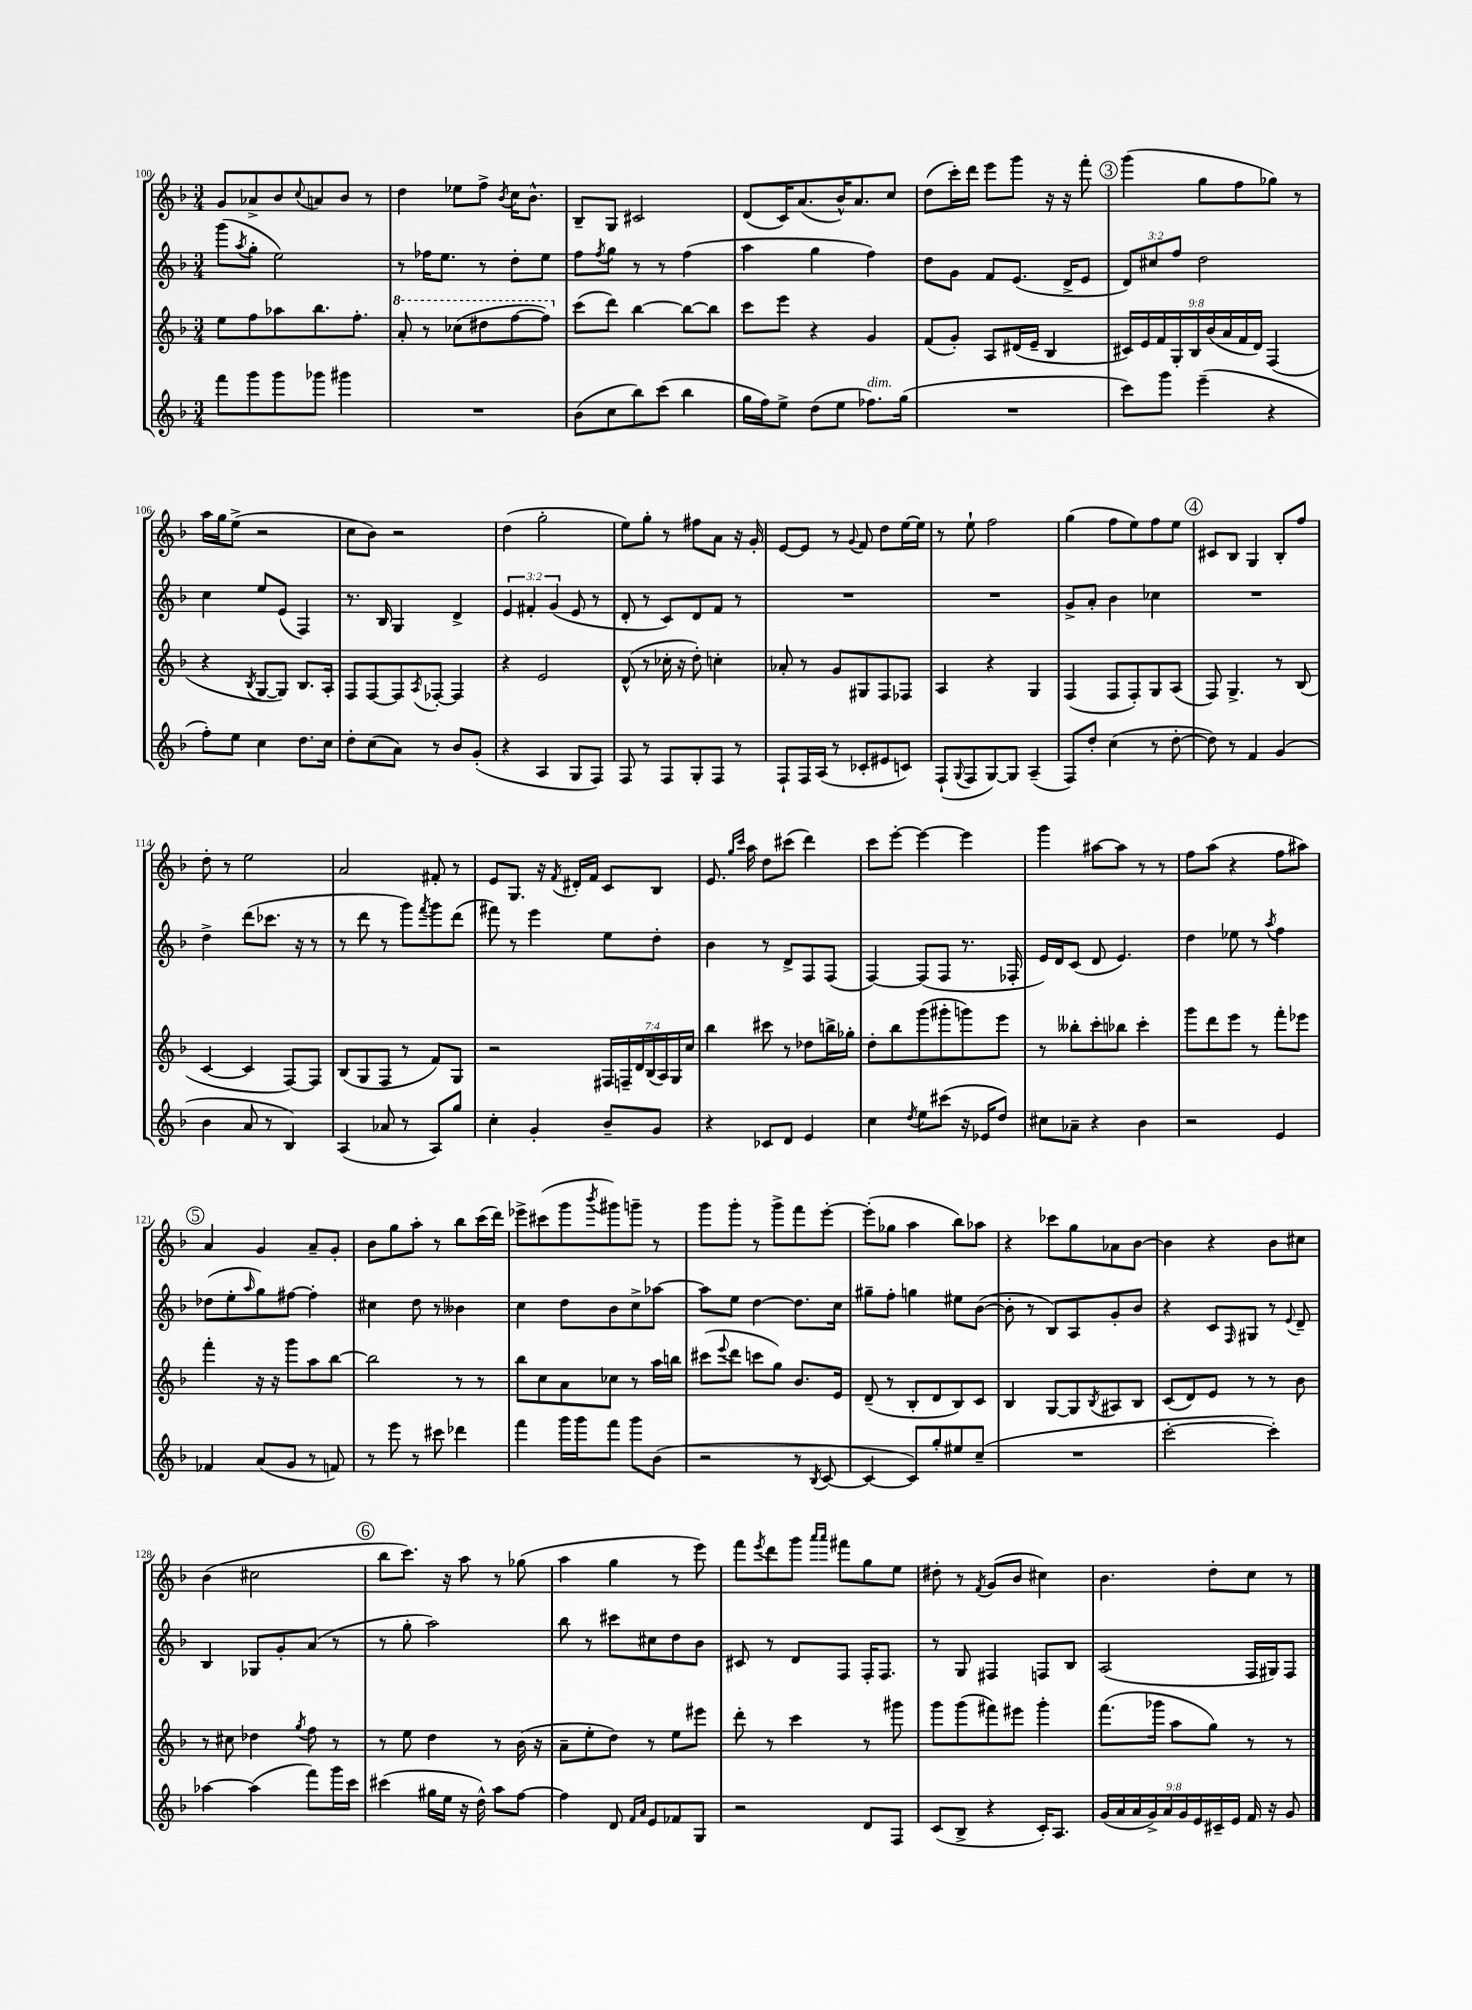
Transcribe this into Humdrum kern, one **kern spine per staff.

**kern	**kern	**kern	**kern
*staff4	*staff3	*staff2	*staff1
*clefG2	*clefG2	*clefG2	*clefG2
*k[b-]	*k[b-]	*k[b-]	*k[b-]
*M3/4	*M3/4	*M3/4	*M3/4
8fff	8ee	(8ggg	8g
.	.	8qaa	.
8ggg	8ff	8gg'	8a-^
8ggg	8aa-	2ee)	8b-
.	.	.	8qqcc
8ggg-	8.bb-	.	8a
4ggg#	.	.	8b-
.	8.ff'	.	.
.	.	.	8r
=	=	=	=
2.r	8aa'	8r	4dd
.	8r	16ff-	.
.	.	8.ee	.
.	(8ccc-	.	8ee-
.	8ddd#	8r	8ff^
.	.	.	8qb-
.	[8fff	8dd'	16cc
.	.	.	8.b-^^
.	8fff])	8ee	.
=	=	=	=
(8b-	(8ccc	8ff	8B-~
.	.	8qff	.
8cc	8ddd)	8gg	8G
8bb-)	[4bb-	8r	2c#
(8ccc	.	8r	.
4bb-	8bb-_	(4ff	.
.	8bb-]	.	.
=	=	=	=
16gg	8ccc	4aa	(8d
16ff)	.	.	.
8ee^	8eee	.	16c)
.	.	.	(8.a
(8dd	4r	4gg	.
8ee	.	.	16b-^^)
.	.	.	8.a
8.ff-)	4g	4ff)	.
.	.	.	8cc
(16gg	.	.	.
=	=	=	=
2.r	(8f	8dd	(8dd
.	8g')	8g	16ccc')
.	.	.	16ddd
.	8A	8f	8eee
.	(16d#	(8.e	8ggg
.	16e~	.	.
.	4B-	.	16r
.	.	16d^	16r
.	.	8e	8fff'
=	=	=	=
8ccc)	18c#)	12d)	(4ggg
.	18e	.	.
.	.	12cc#	.
.	18f	.	.
8ggg	.	.	.
.	18G'	12ff	.
.	18B-	.	.
(4eee~	.	2dd	8gg
.	(18b-	.	.
.	18a	.	.
.	.	.	8ff
.	18f	.	.
.	18d)	.	.
4r	(4F	.	8gg-)
.	.	.	8r
=	=	=	=
8ff')	4r	4cc	16aa
.	.	.	16gg
8ee	.	.	(8ee^
.	8qB-	.	.
4cc	[8G	8ee	2r
.	8G])	(8e	.
8.dd	8.B-	4F)	.
16cc	16A'	.	.
=	=	=	=
8dd'	8F	8.r	8cc
(8cc	[8F	.	8b-)
.	.	16B-	.
8a)	8F]	4G	2r
.	8qA	.	.
8r	[8F-'	.	.
8b-	4F-]	4d^	.
(8g'	.	.	.
=	=	=	=
4r	4r	6e	(4dd
.	.	6f#'	.
4A	2e	.	2gg'
.	.	(6g	.
8G	.	8e	.
8F)	.	8r	.
=	=	=	=
8F	(8d^^	8d'	8ee)
8r	8r	8r	8gg'
8F	16cc-'	8c)	8r
.	16r	.	.
8G'	8dd')	8d	8ff#
8F	4cc'	8f	8a
8r	.	8r	16r
.	.	.	16g'
=	=	=	=
8F`	8a-'	2.r	[8e
16F	8r	.	8e]
(16A	.	.	.
8r	8g	.	8r
.	.	.	8qqg
8c-'	8G#	.	8f
8e#	8F	.	8dd
8c)	8F-	.	[16ee
.	.	.	16ee]
=	=	=	=
(8F`	4A	2.r	8r
8qqG	.	.	.
8F	.	.	8ee`
[8G)	4r	.	2ff
8G]	.	.	.
(4A~	4G	.	.
=	=	=	=
8F)	(4F	8g^	(4gg
8dd'	.	8a'	.
(4cc	8F	4b-	8ff
.	8F')	.	8ee)
8r	8G	4cc-	8ff
[8dd'	(8A	.	8ee
=	=	=	=
8dd])	8F)	2.r	8c#
8r	4.G^	.	8B-
4f	.	.	4G
(4g	8r	.	8B-'
.	(8B-	.	8ff
=	=	=	=
4b-	[4c	4dd^	8dd'
.	.	.	8r
8a	4c]	(8ddd	2ee
8r	.	8.ccc-	.
4B-)	[8F)	.	.
.	.	16r	.
.	8F]	8r	.
=	=	=	=
(4A	(8B-	8r	2a
.	8G	8ddd	.
8a-	8F	8r	.
8r	8r	8ggg)	.
.	.	8qfff	.
8A)	8f)	8ggg	8f#'
8gg	8G	(8ddd	8r
=	=	=	=
4cc'	2r	8fff#)	8e
.	.	8r	8.G
4g'	.	4eee	.
.	.	.	16r
.	.	.	8qf
.	.	.	16d#'
.	.	.	16f
8b-~	28F#	8ee	8c
.	28F~	.	.
.	28d	.	.
.	(28B-	.	.
8g	.	8dd'	8B-
.	28A)	.	.
.	28G	.	.
.	28cc	.	.
=	=	=	=
4r	4bb-	4b-	8.e
.	.	.	16qqgg
.	.	.	16qqccc
.	.	.	16aa
8c-	8ccc#	8r	8dd
8d	8r	8d^	(8ccc#
4e	8dd-	8F	4ddd)
.	16bb^	(8F	.
.	16gg-'	.	.
=	=	=	=
4cc	8dd'	[4F)	8ccc
.	8bb-	.	[8eee'
8qdd	.	.	.
8ee	(8ggg	(8F]	4eee_
(8ccc#	8ggg#'	8F	.
16r	8ggg)	8.r	4eee]
16e-	.	.	.
8dd)	8eee	.	.
.	.	16F-'	.
=	=	=	=
8cc#	8r	16e)	4ggg
.	.	16d	.
8a-~	8bb--'	(8c	.
4r	8ccc'	8d	[8aa#
.	8bb-	4.e)	8aa#]
4b-	4ccc'	.	8r
.	.	.	8r
=	=	=	=
2r	8ggg	4dd	8ff
.	8ddd	.	(8aa
.	8eee	8ee-	4r
.	8r	8r	.
.	.	8qaa	.
4e	8fff'	4ff	8ff
.	8eee-	.	8aa#)
=	=	=	=
4f-	4fff'	(8dd-	4a
.	.	8ee'	.
.	.	16qqaa	.
(8a	16r	8gg)	4g
.	16r	.	.
8g	8ggg	[8ff#	.
8r	8aa	4ff#']	8a~
8f)	[8bb-	.	8g'
=	=	=	=
8r	2bb-]	4cc#	8b-
8eee	.	.	8gg
8r	.	8dd	8aa'
8ccc#	.	8r	8r
4ddd-	8r	4b--	8bb-
.	8r	.	(16ccc
.	.	.	16ddd)
=	=	=	=
4fff	8bb-	4cc	8eee-^
.	8cc	.	(8ccc#
16ggg	8a	8dd	8ggg
16ggg	.	.	.
.	.	.	8qbbb-
8fff	8cc-	8b-	8ggg#)
8ggg	8r	8cc^	8ggg~
(8b-	16aa	[8aa-	8r
.	16bb	.	.
=	=	=	=
2r	(8ccc#	8aa-]	8ggg
.	8qqeee	.	.
.	8ddd	8ee	8ggg'
.	8ccc	[4dd	8r
.	8gg)	.	8ggg^
8r	8.b-	8.dd]	8fff
8qB-	.	.	.
[8c	.	.	[8eee'
.	16e	16cc	.
=	=	=	=
4c_	(8d~	8gg#~	(8eee']
.	8r	8ff'	8gg-
8c])	8B-'	4gg	4aa
8gg'	8d	.	.
8ee#	8B-)	8ee#	8bb-)
(8cc~	8c	([8b-	8aa-
=	=	=	=
2.r	4B-	8b-']	4r
.	.	8r	.
.	[8G	8B-)	8ccc-
.	8G]	8A	8gg
.	8qB-	.	.
.	8A#	8g'	8a-
.	8B-	8b-	[8b-
=	=	=	=
[2ccc'	(8c	4r	4b-]
.	8d)	.	.
.	8e	8c	4r
.	.	16qqF	.
.	8r	8G#	.
4ccc'])	8r	8r	8b-
.	.	8qqe	.
.	8b-	8d~	8cc#
=	=	=	=
[4aa-	8r	4B-	(4b-
.	8cc#	.	.
(4aa-]	4dd-	8G-	2cc#
.	.	8g'	.
.	8qgg	.	.
8fff)	8ff	(8a	.
16ggg	8r	8r	.
16ccc	.	.	.
=	=	=	=
(4ccc#	8r	8r	8bb-
.	8ee	8gg'	8.ccc)
16gg#	4dd	2aa)	.
16ee	.	.	16r
16r	.	.	8aa
16dd^^)	.	.	.
8aa	8r	.	8r
[8ff	(16b-	.	(8gg-
.	16r	.	.
=	=	=	=
4ff]	8a~	8bb-	4aa
.	8ee'	8r	.
8d	8dd)	8ccc#	4gg
16qqf	.	.	.
16qqa	.	.	.
8e	8r	8cc#	.
8f-	8ee	8dd	8r
8G	8eee#	8b-	8eee)
=	=	=	=
2r	8ddd'	8c#	8fff
.	.	.	8qeee
.	8r	8r	8ddd
.	4ccc	8d	8ggg
.	.	.	16qqaaa
.	.	.	16qqaaa
.	.	8F	8fff#
8d	8r	16F'	8gg
.	.	8.F	.
8F	8ggg#	.	8ee
=	=	=	=
(8c	8ggg	8r	8dd#'
8B-^	(8ggg	8G	8r
.	.	.	8qf
4r	8fff#)	4F#	(8g
.	8eee#	.	8b-
16c')	4ggg'	8F	4cc#)
8.A	.	.	.
.	.	8B-	.
=	=	=	=
(18g	(8.fff	(2A	4.b-
18a	.	.	.
18a	.	.	.
18g^)	.	.	.
.	16ggg-	.	.
18a	.	.	.
.	8aa	.	.
18g	.	.	.
18e	.	.	.
.	8gg)	.	8dd'
18c#~	.	.	.
18e	.	.	.
16f	8r	16F	8cc
16r	.	16G#)	.
8g	8r	8F	8r
==	==	==	==
*-	*-	*-	*-
